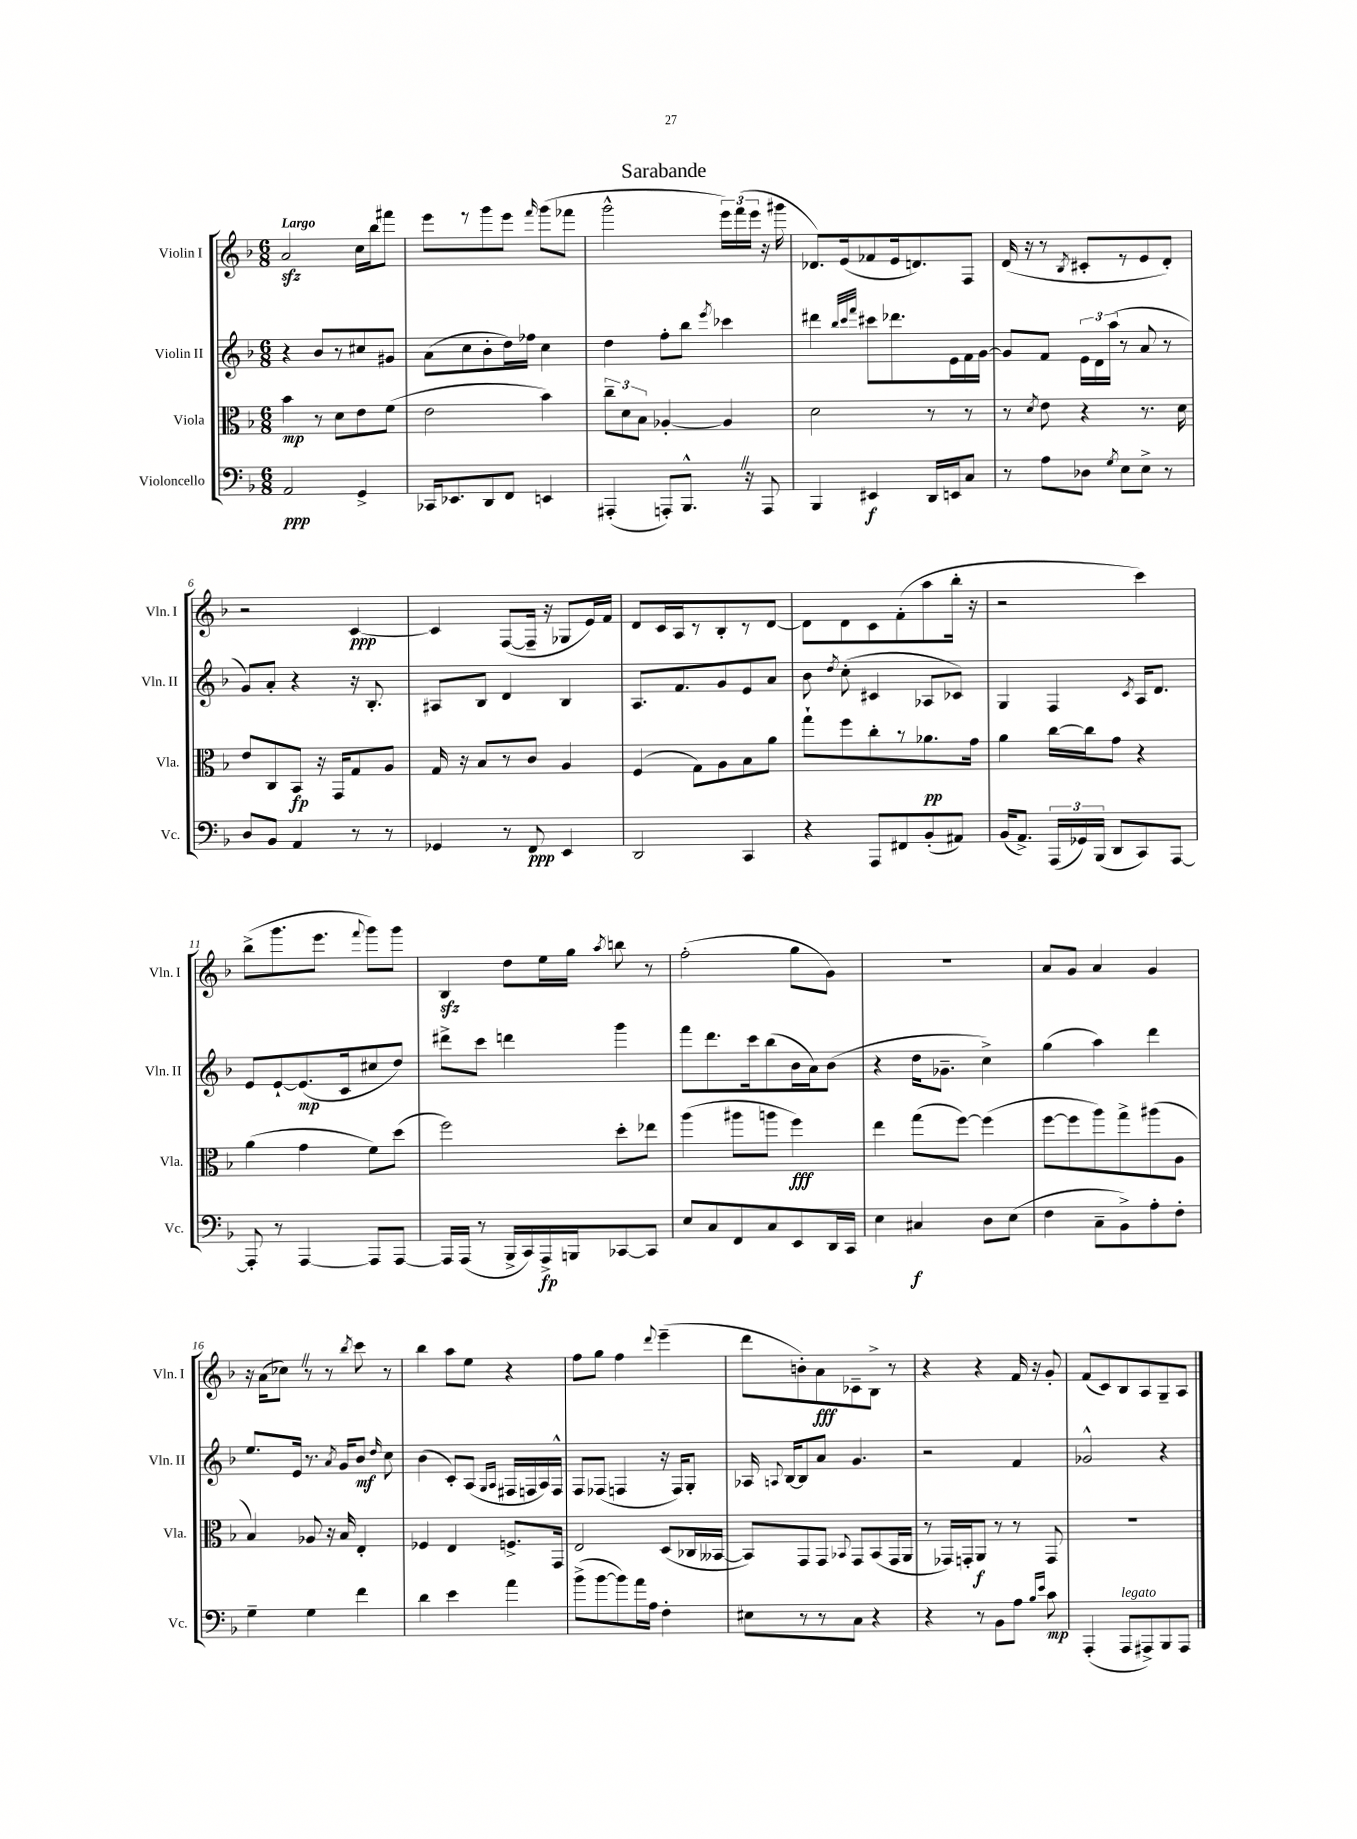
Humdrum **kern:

**kern	**kern	**kern	**kern
*staff4	*staff3	*staff2	*staff1
*clefF4	*clefC3	*clefG2	*clefG2
*k[b-]	*k[b-]	*k[b-]	*k[b-]
*M6/8	*M6/8	*M6/8	*M6/8
2AA	4b-	4r	2a
.	8r	8b-	.
.	8d	8r	.
4GG^	8e	8cc#	16cc
.	.	.	16bb-
.	(8f	8g#	8fff#
=	=	=	=
16CC-	2e	(8a	8eee
8.EE-	.	.	.
.	.	8cc	8r
8DD	.	8b-'	8ggg
8FF	.	16dd)	8eee
.	.	16ff-	.
.	.	.	16qqfff
4EE	4b-)	4cc	(8ggg
.	.	.	8fff-
=	=	=	=
(4AAA#'	12cc~	4dd	2ggg^^
.	12d	.	.
.	12B-	.	.
8AAA')	[4A-'	8ff'	.
8.BBB-^^	.	8bb-	.
.	.	8qeee	.
.	4A-]	4ccc-	24eee)
.	.	.	(24fff
16r	.	.	.
.	.	.	24eee
8AAA	.	.	16r
.	.	.	16ggg#
=	=	=	=
4BBB-	2d	4ddd#	8.d-)
.	.	.	(16e
.	.	32qqbb-	.
.	.	32qqccc	.
.	.	32qqfff	.
4EE#	.	8ccc#	8f-
.	.	8.ddd-	16e
.	.	.	8.d)
16DD	8r	.	.
16EE	.	16e	.
8C	8r	16f	8F
.	.	[16g	.
=	=	=	=
8r	8r	8g]	(16d
.	.	.	16r
.	8qd	.	.
8A	8e	8f	8r
.	.	.	8qB-
8D-	4r	24e	8c#'
.	.	24d	.
.	.	(24aa	.
8qG	.	.	.
8E	.	8r	8r
8E^	8.r	8a	8e
8r	.	8r	8d')
.	16d	.	.
=	=	=	=
8D	8e	8g)	2r
8BB-	8C	8a'	.
4AA	8BB-	4r	.
.	16r	.	.
.	16GG	.	.
8r	8G	16r	[4c
.	.	8.B-'	.
8r	8A	.	.
=	=	=	=
4GG-	16G	8A#	4c]
.	16r	.	.
.	8B-	8B-	.
8r	8r	4d	([8F
8FF	8c	.	16F~]
.	.	.	16r
4EE	4A	4B-	8G-
.	.	.	16e)
.	.	.	16f
=	=	=	=
2DD	(4F	8.A	8d
.	.	.	16c
.	.	8.f	16A
.	8G)	.	8r
.	8A	8g	8B-'
4CC	8B-	8e	8r
.	8a	8a	[8d
=	=	=	=
4r	8gg`	8b-	8d]
.	.	8qdd	.
.	8ff	(8cc'	8d
8AAA	8cc'	4c#	8c
8FF#	8r	.	(8f'
(8BB-'	8.a-	8A-	8aa
8AA#)	.	8c-)	16bb-'
.	16g	.	16r
=	=	=	=
(16BB-	4a	4G	2r
8.AA^)	.	.	.
(24AAA	[16cc	4F	.
24GG-)	.	.	.
.	16cc]	.	.
(24BBB-	.	.	.
8DD	8g	.	.
.	.	8qc	.
8CC)	4r	16A	4ccc)
.	.	8.d	.
[8AAA	.	.	.
=	=	=	=
8AAA']	(4a	8e	(8bb-^
8r	.	[8e`	8.ggg
[4AAA	4g	(8.e]	.
.	.	.	8.eee
.	.	16c	.
.	.	.	8qqfff
8AAA]	8f)	8cc#	8ggg)
[8AAA	(8dd	8dd)	8ggg
=	=	=	=
16AAA]	2ff)	8ddd#^	4B-
(16AAA	.	.	.
8r	.	8ccc	.
16BBB-^	.	4ddd	8dd
16CC)	.	.	.
16AAA^	.	.	16ee
16BBB	.	.	16gg
.	.	.	8qaa
[8CC-	8dd'	4ggg	8bb
8CC-]	8ee-	.	8r
=	=	=	=
8E	(4aa	8fff	(2ff'
8C	.	8.ddd	.
8FF	8aa#	.	.
.	.	16ccc	.
8C	8aa	(8bb-	.
8EE	4ff)	16b-	8gg
.	.	16a)	.
16DD	.	(8b-	8g)
16CC	.	.	.
=	=	=	=
4E	4ee	4r	2.r
4C#	(8gg	16dd	.
.	.	8.g-~	.
.	[8ff)	.	.
8D	(4ff]	4cc^)	.
(8E	.	.	.
=	=	=	=
4F	[8ff	(4gg	8a
.	8ff]	.	8g
8C~	8aa)	4aa)	4a
8BB-^)	8gg^	.	.
8A'	(8aa#	4ddd	4g
8F'	8A	.	.
=	=	=	=
4G~	4B-)	8.ee	16r
.	.	.	(16a
.	.	.	8cc-)
.	.	16e	.
4G	8A-	8.r	8r
.	16r	.	8r
.	.	8qa	.
.	16B-	16g	.
.	.	.	8qbb-
4f	4E'	8b-	8ccc
.	.	16qqdd	.
.	.	8cc	8r
=	=	=	=
4d	4F-	(4b-	4bb-
4e	4E	8c')	8aa
.	.	(8A	8ee
.	.	16qqG	.
.	.	16qqA	.
4a	8.F^	16F#	4r
.	.	16F	.
.	.	16A)	.
.	16GG	16F^^	.
=	=	=	=
(8b-^	2E	8F	8ff
[8b-	.	(8F-	8gg
8b-])	.	4F	4ff
16a	.	.	.
16A	.	.	.
.	.	.	8qqddd
4F'	(8D	16r	(4eee~
.	.	16F)	.
.	16C-	8G'	.
.	[16BB--	.	.
=	=	=	=
8E#	8BB--])	16A-	8ddd
.	.	8qqA	.
.	.	[16B-	.
8r	8GG	8B-]	8b')
8r	8GG	8a	8a
.	8qqBB-	.	.
8C	8GG	4.g	8c-~
4r	(8BB-	.	8B-^
.	16GG	.	8r
.	16AA	.	.
=	=	=	=
4r	8r	2r	4r
.	16GG-)	.	.
.	16GG'	.	.
8r	8AA	.	4r
8BB-	8r	.	.
8A	8r	4f	16f
.	.	.	16r
16qqB-	.	.	.
16qqe	.	.	.
8c	8GG	.	8g'
=	=	=	=
(4AAA'	2.r	2g-^^	(8f
.	.	.	8c)
8AAA	.	.	8B-
8AAA#^)	.	.	8A
8BBB-	.	4r	8G~
8AAA#	.	.	8A
==	==	==	==
*-	*-	*-	*-
